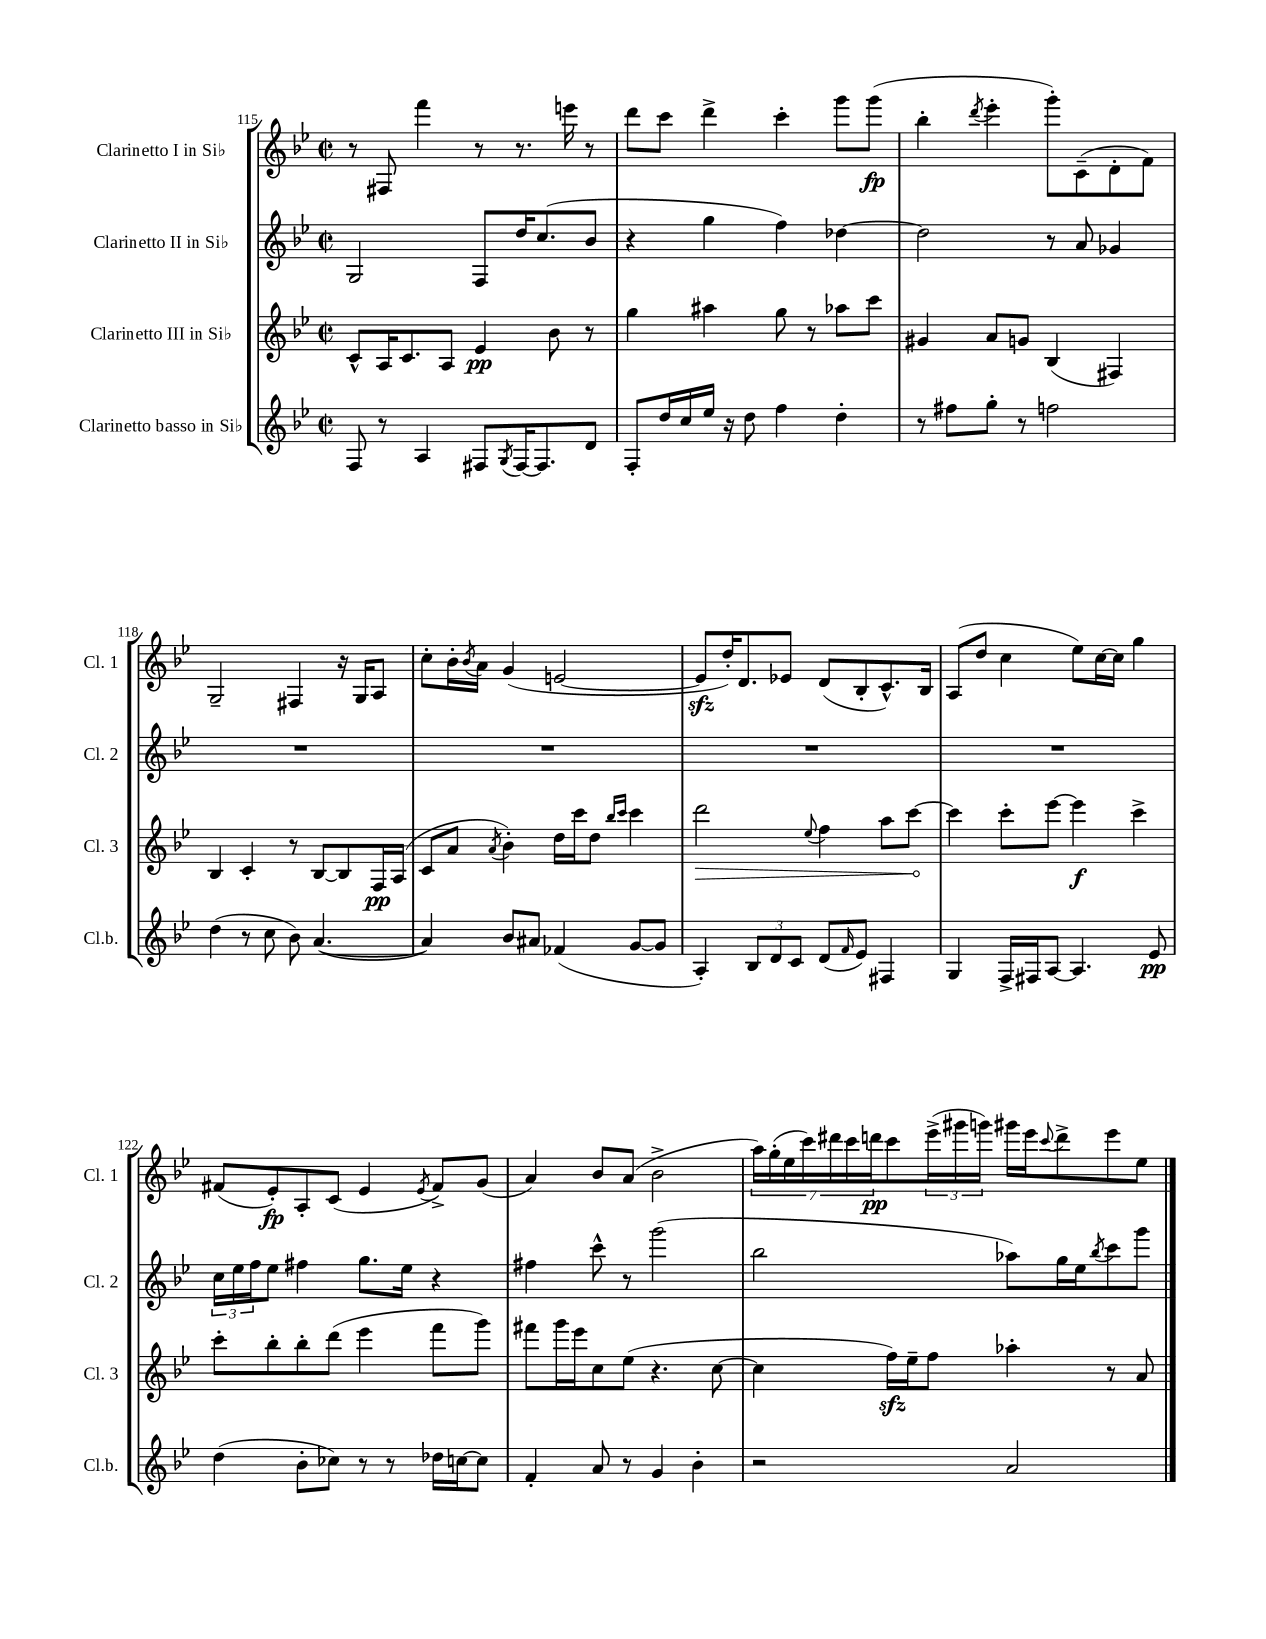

**kern	**kern	**kern	**kern
*staff4	*staff3	*staff2	*staff1
*clefG2	*clefG2	*clefG2	*clefG2
*k[b-e-]	*k[b-e-]	*k[b-e-]	*k[b-e-]
*M2/2	*M2/2	*M2/2	*M2/2
*met(c|)	*met(c|)	*met(c|)	*met(c|)
8F	8c^^	2G	8r
8r	16A	.	8F#
.	8.c	.	.
4A	.	.	4fff
.	8A	.	.
8F#	4e-	8F	8r
8qG	.	.	.
[16F#	.	16dd	8.r
8.F#]	.	(8.cc	.
.	8b-	.	.
.	.	.	16eee
8d	8r	8b-	8r
=	=	=	=
8F'	4gg	4r	8ddd
16dd	.	.	8ccc
16cc	.	.	.
16ee-	4aa#	4gg	4ddd^
16r	.	.	.
8dd	.	.	.
4ff	8gg	4ff)	4ccc'
.	8r	.	.
4dd'	8aa-	[4dd-	8ggg
.	8ccc	.	(8ggg
=	=	=	=
8r	4g#	2dd-]	4bb-'
8ff#	.	.	.
.	.	.	8qddd
8gg'	8a	.	4eee-'
8r	8g	.	.
2ff	(4B-	8r	8ggg')
.	.	8a	(8c~
.	4F#)	4g-	8d'
.	.	.	8f)
=	=	=	=
(4dd	4B-	1r	2G~
8r	4c'	.	.
8cc	.	.	.
8b-)	8r	.	4F#
([4.a	[8B-	.	.
.	8B-]	.	16r
.	.	.	16G
.	16F	.	8A
.	(16A	.	.
=	=	=	=
4a])	8c	1r	8cc'
.	8a	.	16b-'
.	.	.	8qb-
.	.	.	16a
.	8qa	.	.
8b-	4b-')	.	(4g
8a#	.	.	.
(4f-	16dd	.	[2e
.	16ccc	.	.
.	8dd	.	.
.	16qqbb-	.	.
.	16qqccc	.	.
[8g	4ccc	.	.
8g]	.	.	.
=	=	=	=
4A')	2ddd	1r	8e]
.	.	.	16dd')
.	.	.	8.d
12B-	.	.	.
12d	.	.	.
.	.	.	8e-
12c	.	.	.
.	8qqee-	.	.
(8d	4ff	.	(8d
16qqf	.	.	.
8e-)	.	.	8B-'
4F#	8aa	.	8.c^^)
.	[8ccc	.	.
.	.	.	16B-
=	=	=	=
4G	4ccc]	1r	(8A
.	.	.	8dd
16F^	8ccc'	.	4cc
16F#	.	.	.
[8A	[8eee-	.	.
4.A]	4eee-]	.	8ee-)
.	.	.	[16cc
.	.	.	16cc]
.	4ccc^	.	4gg
8e-	.	.	.
=	=	=	=
(4dd	8ccc'	24cc	(8f#
.	.	24ee-	.
.	.	24ff	.
.	8bb-'	8ee-	8e-')
8b-'	8bb-'	4ff#	8A'
8cc-)	(8ddd	.	(8c
8r	4eee-	8.gg	4e-
8r	.	.	.
.	.	16ee-	.
.	.	.	8qe-
16dd-	8fff	4r	8f#^)
[16cc	.	.	.
8cc]	8ggg)	.	(8g
=	=	=	=
4f'	8fff#	4ff#	4a)
.	16ggg	.	.
.	16eee-	.	.
8a	8cc	8ccc^^	8b-
8r	(8ee-	8r	(8a
4g	4.r	(2ggg	2b-^
4b-'	.	.	.
.	[8cc	.	.
=	=	=	=
2r	4cc]	2bb-	28aa)
.	.	.	(28gg'
.	.	.	28ee-
.	.	.	28ccc)
.	.	.	28ddd#
.	.	.	28ccc
.	.	.	28ddd
.	16ff)	.	8ccc
.	16ee-~	.	.
.	8ff	.	(24eee-^
.	.	.	24ggg#
.	.	.	24ggg)
2a	4aa-'	8aa-)	16ggg#
.	.	.	16eee-
.	.	.	8qqccc
.	.	16gg	8ddd^
.	.	16ee-	.
.	.	8qbb-	.
.	8r	8ccc	8eee-
.	8a	8ggg	8ee-
==	==	==	==
*-	*-	*-	*-
